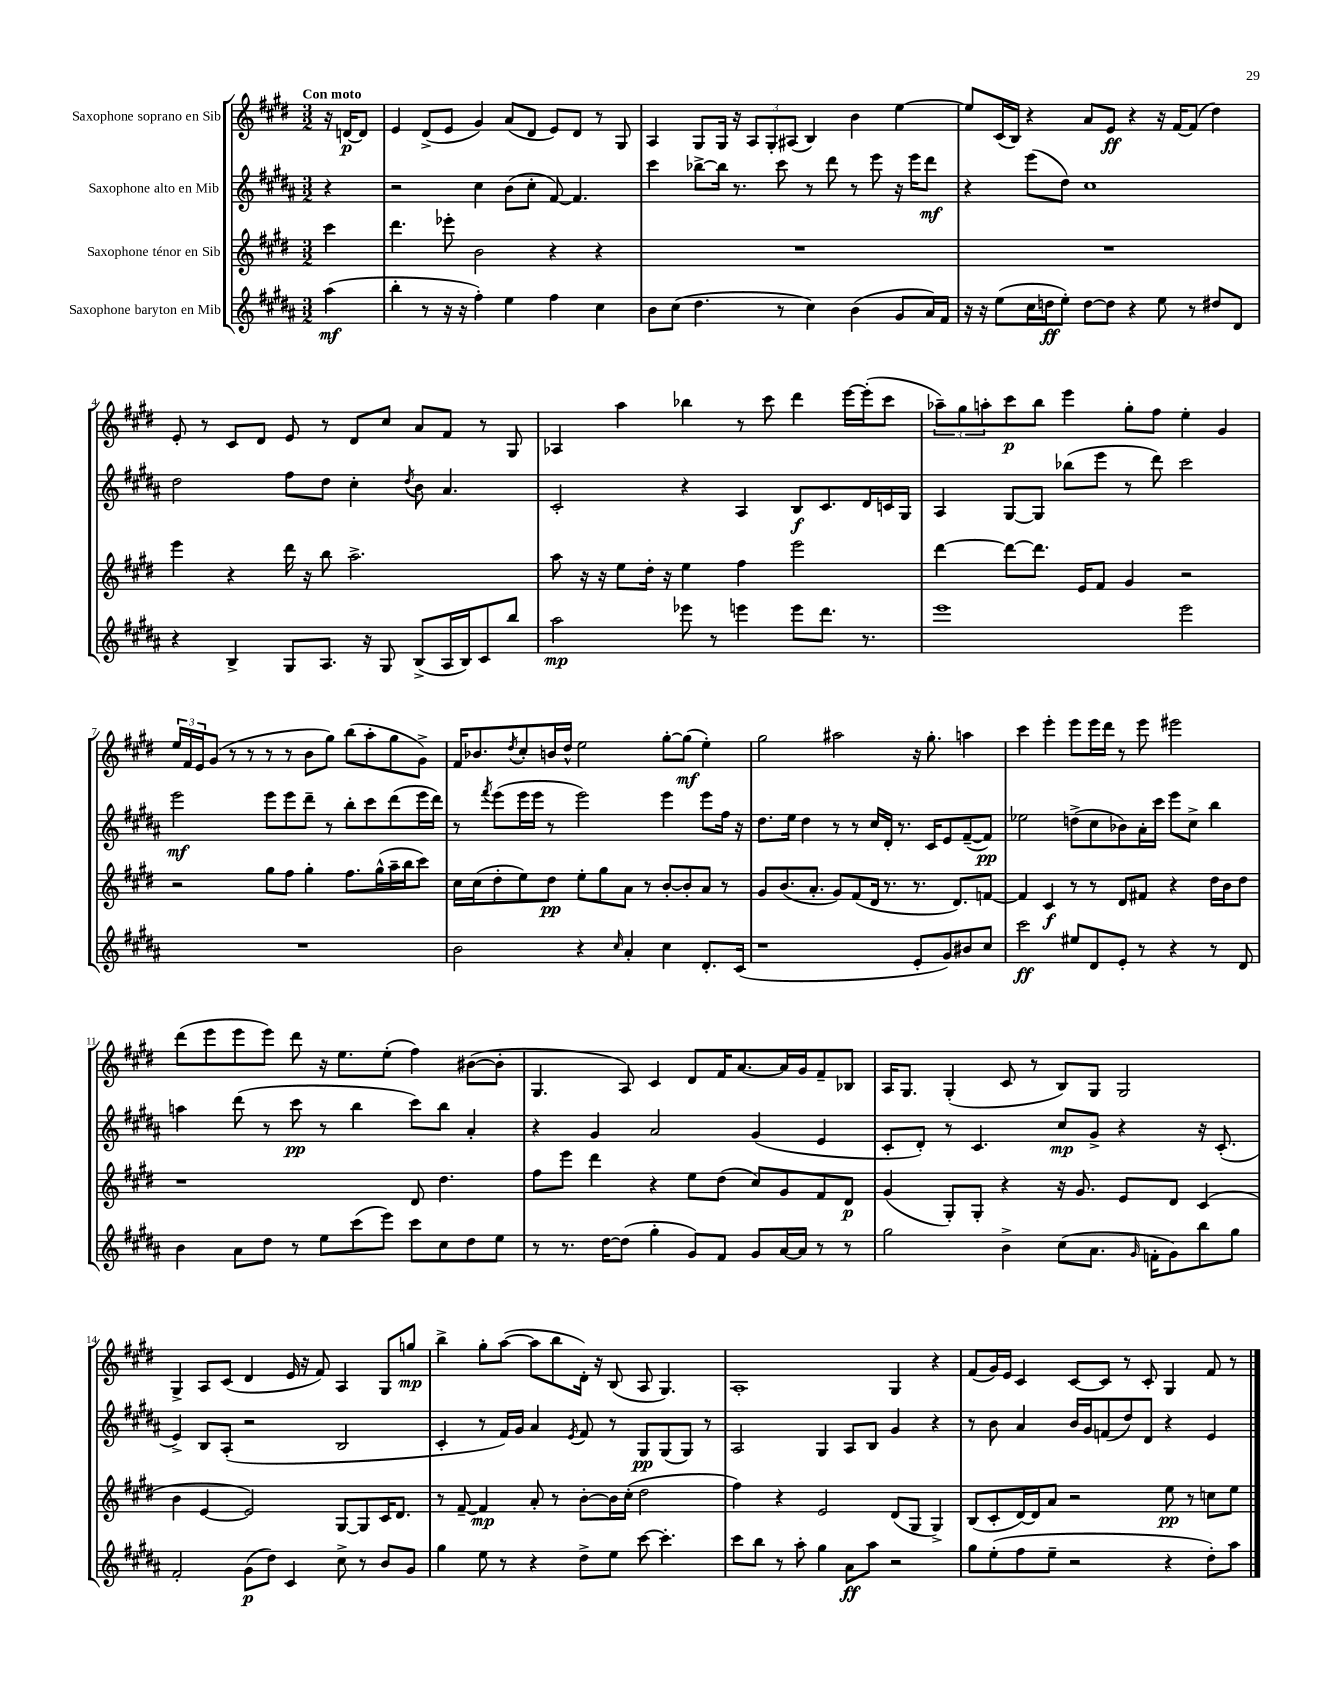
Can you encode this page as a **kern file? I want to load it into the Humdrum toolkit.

**kern	**dynam	**kern	**dynam	**kern	**dynam	**kern	**dynam
*part4	*part4	*part3	*part3	*part2	*part2	*part1	*part1
*staff4	*staff4	*staff3	*staff3	*staff2	*staff2	*staff1	*staff1
*I"Saxophone baryton en Mib	*	*I"Saxophone ténor en Sib	*	*I"Saxophone alto en Mib	*	*I"Saxophone soprano en Sib	*
*clefG2	*	*clefG2	*	*clefG2	*	*clefG2	*
*k[f#c#g#d#a#]	*	*k[f#c#g#d#]	*	*k[f#c#g#d#a#]	*	*k[f#c#g#d#]	*
*M3/2	*	*M3/2	*	*M3/2	*	*M3/2	*
=	=	=	=	=	=	=	=
!	!	!	!	!	!	!LO:TX:a:B:t=Con moto	!
(4aa#\	mf	4ccc#\	.	4r	.	16r	.
.	.	.	.	.	.	[16dn/KL	p
.	.	.	.	.	.	8d/J]	.
=1	=1	=1	=1	=1	=1	=1	=1
4bb'\	.	4.ddd#\	.	2r	.	4e/	.
8r	.	.	.	.	.	(8d#^/L	.
16r	.	8eee-X'\	.	.	.	8e/J	.
16r	.	.	.	.	.	.	.
4ff#'\)	.	2b\	.	4cc#\	.	4g#/)	.
4ee\	.	.	.	(8b\L	.	(8a/L	.
.	.	.	.	8cc#'\J	.	8d#/J	.
4ff#\	.	4r	.	[8f#/)	.	8e/L)	.
.	.	.	.	4.f#/]	.	8d#/J	.
4cc#\	.	4r	.	.	.	8r	.
.	.	.	.	.	.	8G#/	.
=2	=2	=2	=2	=2	=2	=2	=2
8b\L	.	1.r	.	4ccc#\	.	4A/	.
(8cc#\J	.	.	.	.	.	.	.
4.dd#\	.	.	.	[8bb-X^\L	.	8G#/L	.
.	.	.	.	16bb-\Jk]	.	16G#/Jk	.
.	.	.	.	8.r	.	16r	.
.	.	.	.	.	.	12A/L	.
.	.	.	.	.	.	12G#'/	.
8r	.	.	.	8ccc#\	.	.	.
.	.	.	.	.	.	(12A#X/J	.
4cc#\)	.	.	.	8r	.	4B/)	.
.	.	.	.	8ddd#\	.	.	.
(4b\	.	.	.	8r	.	4b\	.
.	.	.	.	8eee\	.	.	.
8g#/L	.	.	.	16r	.	[4ee\	.
.	.	.	.	16eee\KL	.	.	.
16a#/L)	.	.	.	8ddd#\J	mf	.	.
16f#/JJ	.	.	.	.	.	.	.
=3	=3	=3	=3	=3	=3	=3	=3
16r	.	1.r	.	4r	.	8ee/L]	.
16r	.	.	.	.	.	.	.
(8ee\L	.	.	.	.	.	(16c#/L	.
.	.	.	.	.	.	16B/JJ)	.
16cc#\L	.	.	.	(8eee\L	.	4r	.
16ddn\J	ff	.	.	.	.	.	.
8ee'\J)	.	.	.	8dd#\J)	.	.	.
[8dd\L	.	.	.	1cc#	.	8a/L	.
8dd\J]	.	.	.	.	.	8e/J	ff
4r	.	.	.	.	.	4r	.
8ee\	.	.	.	.	.	16r	.
.	.	.	.	.	.	[16f#/KL	.
8r	.	.	.	.	.	(8f#/J]	.
8dd#X/L	.	.	.	.	.	4dd#\)	.
8d#/J	.	.	.	.	.	.	.
!!LO:LB:g=z
=4	=4	=4	=4	=4	=4	=4	=4
4r	.	4eee\	.	2dd#\	.	8e'/	.
.	.	.	.	.	.	8r	.
4B^/	.	4r	.	.	.	8c#/L	.
.	.	.	.	.	.	8d#/J	.
8G#/L	.	16ddd#\	.	8ff#\L	.	8e/	.
.	.	16r	.	.	.	.	.
8.A#/J	.	8bb\	.	8dd#\J	.	8r	.
.	.	2.aa^\	.	4cc#'\	.	8d#/L	.
16r	.	.	.	.	.	.	.
8G#/	.	.	.	.	.	8cc#/J	.
.	.	.	.	8qdd#/	.	.	.
(8B^/L	.	.	.	8b\	.	8a/L	.
16A#/L	.	.	.	4.a#/	.	8f#/J	.
16B/J)	.	.	.	.	.	.	.
8c#/	.	.	.	.	.	8r	.
8bb/J	.	.	.	.	.	8G#/	.
=5	=5	=5	=5	=5	=5	=5	=5
2aa#\	mp	8aa\	.	2c#'/	.	4A-X/	.
.	.	16r	.	.	.	.	.
.	.	16r	.	.	.	.	.
.	.	8ee\L	.	.	.	4aa\	.
.	.	16dd#'\Jk	.	.	.	.	.
.	.	16r	.	.	.	.	.
8eee-X\	.	4ee\	.	4r	.	4bb-X\	.
8r	.	.	.	.	.	.	.
4eeen\	.	4ff#\	.	4A#/	.	8r	.
.	.	.	.	.	.	8ccc#\	.
8eee\L	.	2eee\	.	8B/L	f	4ddd#\	.
8.ddd#\J	.	.	.	8.c#/	.	.	.
.	.	.	.	.	.	[16eee\LL	.
8.r	.	.	.	16d#/L	.	(16eee'\J]	.
.	.	.	.	16cn/	.	8ccc#\J	.
.	.	.	.	16G#/JJ	.	.	.
=6	=6	=6	=6	=6	=6	=6	=6
1eee	.	[4ddd#\	.	4A#/	.	12aa-X~\L)	.
.	.	.	.	.	.	12gg#\	.
.	.	.	.	.	.	12aan'\	.
.	.	8ddd#\L_	.	[8G#/L	.	8ccc#\	p
.	.	8.ddd#\J]	.	8G#/J]	.	8bb\J	.
.	.	.	.	(8bb-X\L	.	4eee\	.
.	.	16e/KL	.	.	.	.	.
.	.	8f#/J	.	8eee\J	.	.	.
.	.	4g#/	.	8r	.	8gg#'\L	.
.	.	.	.	8ddd#\)	.	8ff#\J	.
2eee\	.	2r	.	2ccc#\	.	4ee'\	.
.	.	.	.	.	.	4g#/	.
!!LO:LB:g=z
=7	=7	=7	=7	=7	=7	=7	=7
1.r	.	2r	.	2eee\	mf	24ee/LL	.
.	.	.	.	.	.	24f#/	.
.	.	.	.	.	.	24e/J	.
.	.	.	.	.	.	(8g#/J	.
.	.	.	.	.	.	8r	.
.	.	.	.	.	.	8r	.
.	.	8gg#\L	.	8eee\L	.	8r	.
.	.	8ff#\J	.	8eee\	.	8r	.
.	.	4gg#'\	.	8ddd#~\J	.	8b\L	.
.	.	.	.	8r	.	8gg#\J)	.
.	.	8.ff#\L	.	8bb'\L	.	(8bb\L	.
.	.	.	.	8ccc#\	.	8aa'\	.
.	.	(16gg#^^\L	.	.	.	.	.
.	.	16aa~\	.	(8ddd#\	.	8gg#\	.
.	.	16bb\J	.	.	.	.	.
.	.	8ccc#\J)	.	16eee\L	.	8g#^\J)	.
.	.	.	.	16ddd#\JJ)	.	.	.
=8	=8	=8	=8	=8	=8	=8	=8
2b\	.	16cc#\LL	.	8r	.	16f#/KL	.
.	.	(16cc#\J	.	.	.	8.b-X/	.
.	.	.	.	8qfff#/	.	.	.
.	.	8dd#'\	.	(8eee\L	.	.	.
.	.	.	.	.	.	8qdd#/	.
.	.	8ee\)	.	16eee\L	.	8cc#'/	.
.	.	.	.	16eee\JJ	.	.	.
.	.	8dd#\J	pp	8r	.	16bn/L	.
.	.	.	.	.	.	16dd#^^/JJ	.
4r	.	8ee'\L	.	2eee\)	.	2ee\	.
.	.	8gg#\	.	.	.	.	.
16qqcc#/	.	.	.	.	.	.	.
4a#'/	.	8a\J	.	.	.	.	.
.	.	8r	.	.	.	.	.
4cc#\	.	[8b'/L	.	4eee\	.	[8gg#'\L	.
.	.	8b'/]	.	.	.	(8gg#\J]	mf
8.d#'/L	.	8a/J	.	8eee\L	.	4ee'\)	.
.	.	8r	.	16ff#\Jk	.	.	.
(16c#/Jk	.	.	.	16r	.	.	.
=9	=9	=9	=9	=9	=9	=9	=9
1r	.	8g#/L	.	8.dd#\L	.	2gg#\	.
.	.	(8.b/	.	.	.	.	.
.	.	.	.	16ee\Jk	.	.	.
.	.	.	.	4dd#\	.	.	.
.	.	8.a'/J	.	.	.	.	.
.	.	8g#/L)	.	8r	.	2aa#X\	.
.	.	(8f#/	.	8r	.	.	.
.	.	16d#/Jk	.	16cc#/LL	.	.	.
.	.	8.r	.	16d#'/JJ	.	.	.
.	.	.	.	8.r	.	.	.
8e'/L	.	8.r	.	.	.	16r	.
.	.	.	.	16c#/KL	.	8.gg#'\	.
8g#/)	.	.	.	8e/	.	.	.
.	.	8.d#/L)	.	.	.	.	.
8b#X/	.	.	.	([8f#~/	.	4aan\	.
8cc#/J	.	[8fn/J	.	8f#/J])	pp	.	.
=10	=10	=10	=10	=10	=10	=10	=10
2ccc#\	ff	4f/]	.	2ee-X\	.	4ccc#\	.
.	.	4c#/	f	.	.	4eee'\	.
8ee#X/L	.	8r	.	(8ddn^\L	.	8eee\L	.
8d#/	.	8r	.	8cc#\	.	16eee\L	.
.	.	.	.	.	.	16ddd#\JJ	.
8e'/J	.	8d#/L	.	8b-X\)	.	8r	.
8r	.	8f#X/J	.	16a#'\L	.	8eee\	.
.	.	.	.	16ccc#\JJ	.	.	.
4r	.	4r	.	8eee\L	.	2eee#X\	.
.	.	.	.	8cc#^\J	.	.	.
8r	.	16dd#\LL	.	4bb\	.	.	.
.	.	16b\J	.	.	.	.	.
8d#/	.	8dd#\J	.	.	.	.	.
!!LO:LB:g=z
=11	=11	=11	=11	=11	=11	=11	=11
4b\	.	1r	.	4aan\	.	(8ddd#\L	.
.	.	.	.	.	.	8eee\	.
8a#\L	.	.	.	(8ddd#\	.	8eee\	.
8dd#\J	.	.	.	8r	.	8eee\J)	.
8r	.	.	.	8ccc#\	pp	8ddd#\	.
8ee\L	.	.	.	8r	.	16r	.
.	.	.	.	.	.	8.ee\L	.
(8ccc#\	.	.	.	4bb\	.	.	.
8eee\J)	.	.	.	.	.	(8ee'\J	.
8ccc#\L	.	8d#/	.	8ccc#\L)	.	4ff#\)	.
8cc#\	.	4.dd#\	.	8bb\J	.	.	.
8dd#\	.	.	.	4a#'/	.	([8b#X\L	.
8ee\J	.	.	.	.	.	8b#'\J]	.
=12	=12	=12	=12	=12	=12	=12	=12
8r	.	8ff#\L	.	4r	.	4.G#/	.
8.r	.	8eee\J	.	.	.	.	.
.	.	4ddd#\	.	4g#/	.	.	.
[16dd#\KL	.	.	.	.	.	.	.
(8dd#\J]	.	.	.	.	.	8A/)	.
4gg#'\	.	4r	.	2a#/	.	4c#/	.
8g#/L)	.	8ee\L	.	.	.	8d#/L	.
8f#/J	.	(8dd#\J	.	.	.	16f#/K	.
.	.	.	.	.	.	[8.a/	.
8g#/L	.	8cc#/L)	.	(4g#/	.	.	.
[16a#/L	.	8g#/	.	.	.	16a/L]	.
16a#/JJ]	.	.	.	.	.	16g#/J	.
8r	.	8f#/	.	4e/	.	8f#~/	.
8r	.	8d#/J	p	.	.	8B-X/J	.
=13	=13	=13	=13	=13	=13	=13	=13
2gg#\	.	(4g#/	.	8c#'/L	.	16A/KL	.
.	.	.	.	.	.	8.G#/J	.
.	.	.	.	8d#'/J)	.	.	.
.	.	8G#'/L)	.	8r	.	(4G#'/	.
.	.	8G#'/J	.	4.c#/	.	.	.
4b^\	.	4r	.	.	.	8c#/	.
.	.	.	.	.	.	8r	.
(8cc#\L	.	16r	.	8cc#/L	mp	8B/L)	.
.	.	8.g#/	.	.	.	.	.
8.a#\J	.	.	.	8g#^/J	.	8G#/J	.
.	.	8e/L	.	4r	.	2G#/	.
16qqg#/	.	.	.	.	.	.	.
16fn'\KL	.	.	.	.	.	.	.
8g#\)	.	8d#/J	.	.	.	.	.
8bb\	.	(4c#/	.	16r	.	.	.
.	.	.	.	(8.c#'/	.	.	.
8gg#\J	.	.	.	.	.	.	.
!!LO:LB:g=z
=14	=14	=14	=14	=14	=14	=14	=14
2f#'/	.	4b\	.	4e^/)	.	4G#^/	.
.	.	[4e/	.	8B/L	.	8A/L	.
.	.	.	.	(8A#'/J	.	(8c#/J	.
(8g#\L	p	2e/])	.	2r	.	4d#/	.
8dd#\J)	.	.	.	.	.	.	.
4c#/	.	.	.	.	.	16e/	.
.	.	.	.	.	.	16r	.
.	.	.	.	.	.	8f#/)	.
8cc#^\	.	[8G#/L	.	2B/	.	4A/	.
8r	.	8G#/]	.	.	.	.	.
8b/L	.	16c#/K	.	.	.	8G#/L	.
.	.	8.d#/J	.	.	.	.	.
8g#/J	.	.	.	.	.	8ggn/J	mp
=15	=15	=15	=15	=15	=15	=15	=15
4gg#\	.	8r	.	4c#'/	.	4bb^\	.
.	.	[8f#~/	.	.	.	.	.
8ee\	.	4f#/]	mp	8r	.	8gg#'\L	.
8r	.	.	.	16f#/LL)	.	([8aa\J	.
.	.	.	.	16g#/JJ	.	.	.
4r	.	8a'/	.	4a#/	.	8aa\L]	.
.	.	8r	.	.	.	8bb\	.
.	.	.	.	8qe/	.	.	.
8dd#^\L	.	[8b'\L	.	8f#/	.	16d#'\Jk)	.
.	.	.	.	.	.	16r	.
8ee\J	.	16b\L]	.	8r	.	(8B/	.
.	.	(16cc#'\JJ	.	.	.	.	.
[8ccc#\	.	2dd#\	.	8G#/L	pp	8A/	.
4.ccc#'\]	.	.	.	(8G#/	.	4.G#/)	.
.	.	.	.	8G#/J)	.	.	.
.	.	.	.	8r	.	.	.
=16	=16	=16	=16	=16	=16	=16	=16
8ccc#\L	.	4ff#\)	.	2A#/	.	1A'	.
8bb\J	.	.	.	.	.	.	.
8r	.	4r	.	.	.	.	.
8aa#'\	.	.	.	.	.	.	.
4gg#\	.	2e/	.	4G#/	.	.	.
8a#\L	ff	.	.	8A#/L	.	.	.
8aa#\J	.	.	.	8B/J	.	.	.
2r	.	(8d#/L	.	4g#/	.	4G#/	.
.	.	8G#/J	.	.	.	.	.
.	.	4G#^/)	.	4r	.	4r	.
=17	=17	=17	=17	=17	=17	=17	=17
8gg#\L	.	(8B/L	.	8r	.	(8f#/L	.
(8ee'\	.	8c#'/	.	8b\	.	16g#/L)	.
.	.	.	.	.	.	16e/JJ	.
8ff#\	.	[16d#/L)	.	4a#/	.	4c#/	.
.	.	16d#/J]	.	.	.	.	.
8ee~\J	.	8a/J	.	.	.	.	.
2r	.	2r	.	16b/LL	.	[8c#/L	.
.	.	.	.	16g#/J	.	.	.
.	.	.	.	(8fn/	.	8c#/J]	.
.	.	.	.	8dd#/)	.	8r	.
.	.	.	.	8d#/J	.	8c#'/	.
4r	.	8ee\	pp	4r	.	4G#/	.
.	.	8r	.	.	.	.	.
8dd#'\L)	.	8ccn\L	.	4e/	.	8f#/	.
8aa#\J	.	8ee\J	.	.	.	8r	.
==	==	==	==	==	==	==	==
*-	*-	*-	*-	*-	*-	*-	*-
